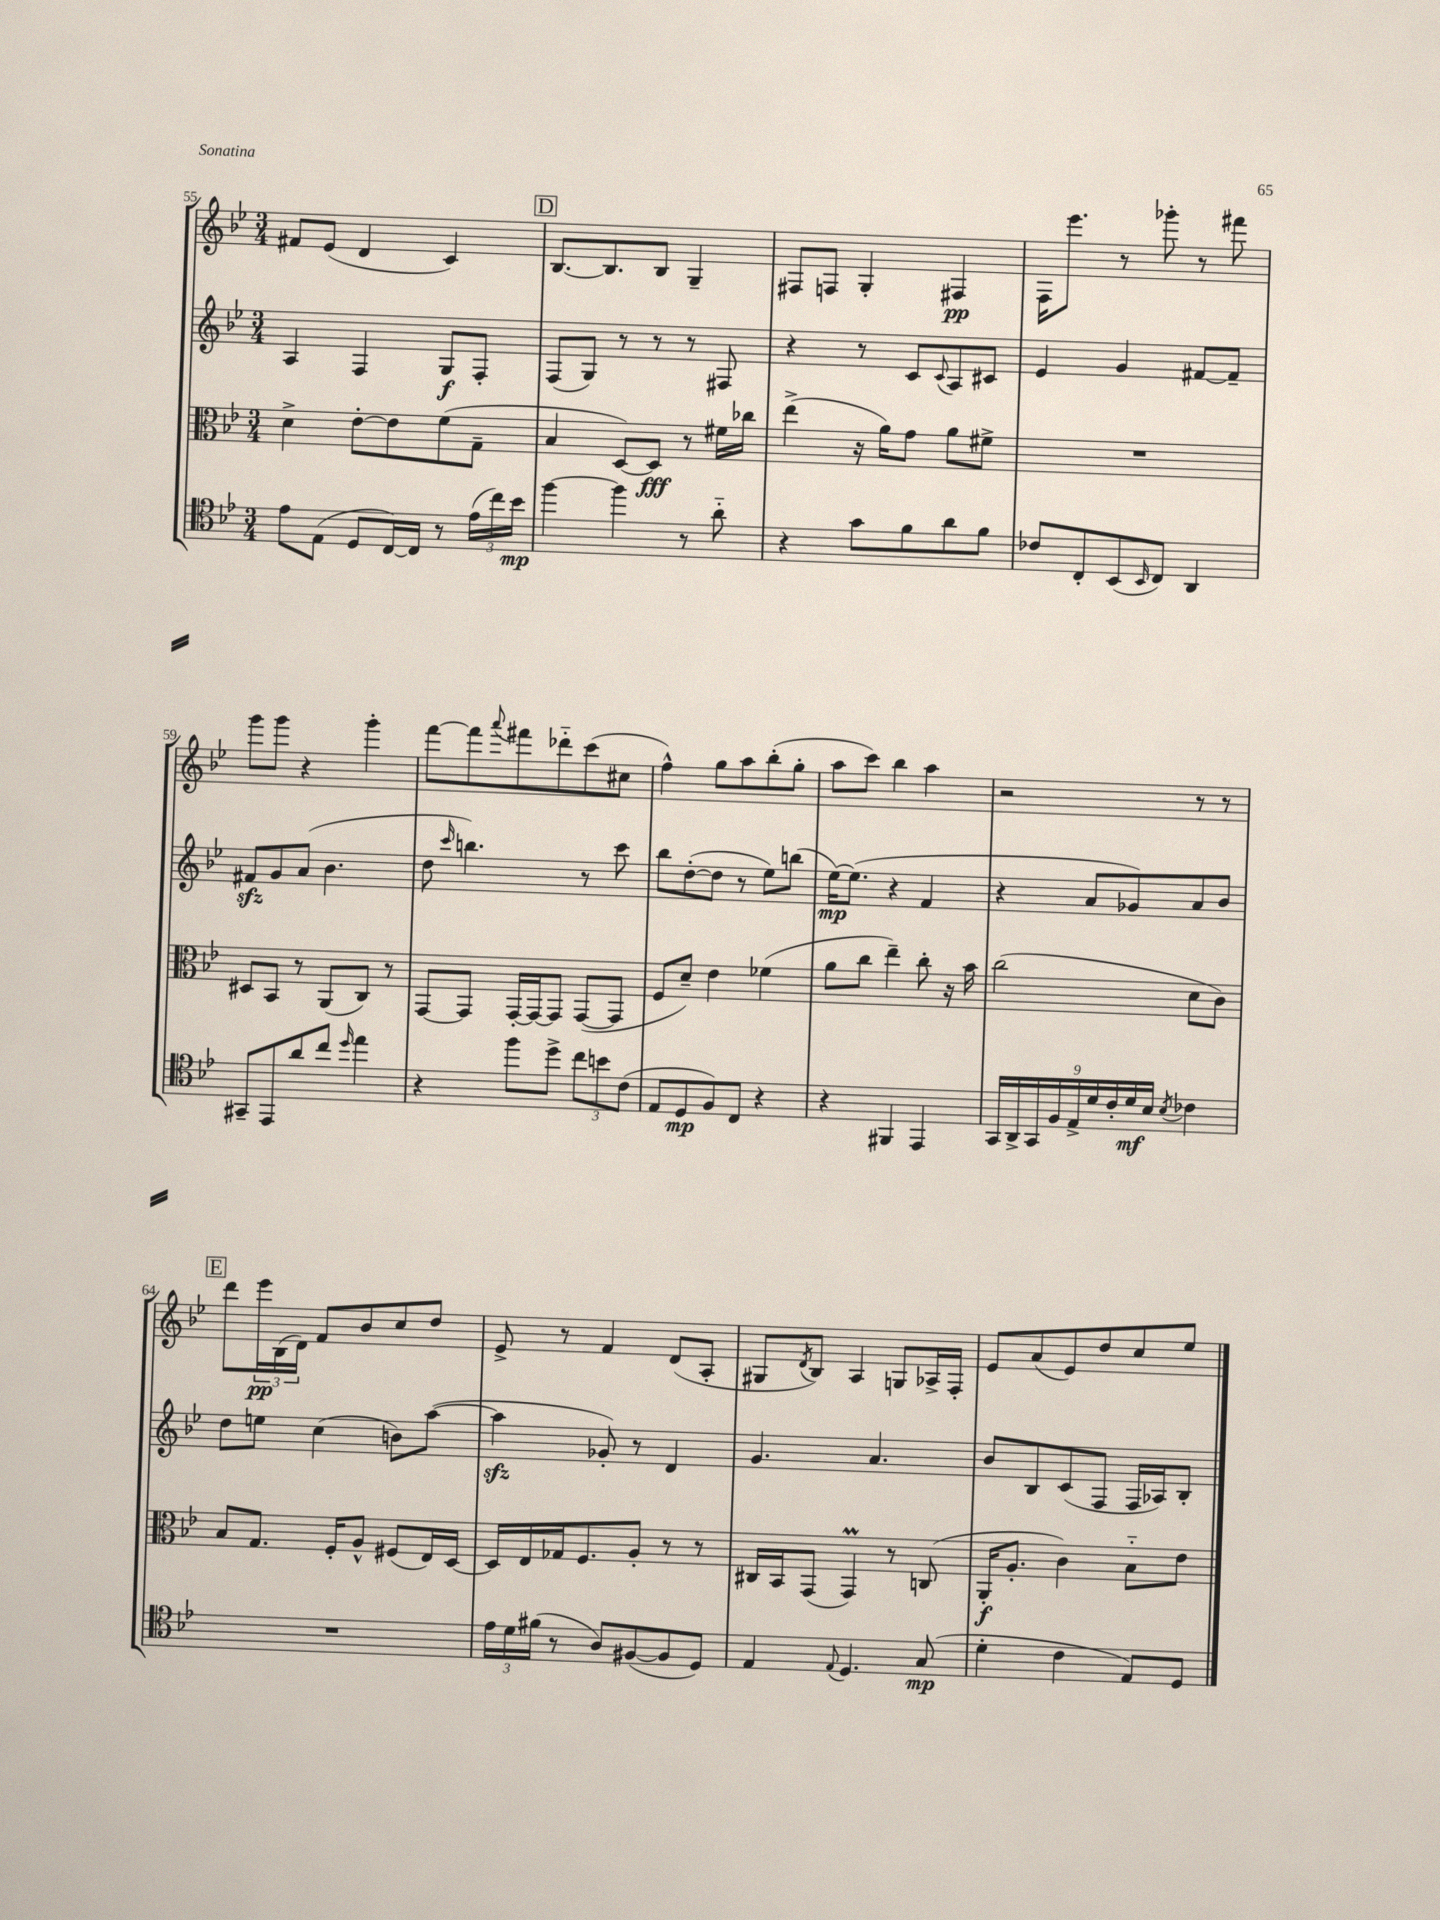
<<
\new StaffGroup <<
\new Staff = "s0" {
    \clef treble \key bes \major \numericTimeSignature \time 3/4
    fis'8 ees'8( d'4 c'4) |
    \mark \markup { \box "D" } bes8.~ bes8. bes8 g4-- |
    fis8 f8 g4-. fis4\pp |
    f16 ees'''8. r8 ges'''8-. r8 fis'''8 |
    g'''8 g'''8 r4 g'''4-. |
    f'''8~ f'''8 \appoggiatura { a'''8 } fis'''8 des'''8-_ c'''8( cis''8 |
    f''4-^) g''8 a''8 bes''8-.( g''8-. |
    a''8 c'''8) bes''4 a''4 |
    r2 r8 r8 |
    \mark \markup { \box "E" } d'''8 \tuplet 3/2 { ees'''16\pp bes16( d'16) } f'8 bes'8 c''8 d''8 |
    ees'8-> r8 f'4 d'8( a8-. |
    gis8 \acciaccatura { d'8 } bes8) a4 g8 aes16-> f16-. |
    ees'8 a'8( ees'8) d''8 c''8 ees''8 \bar "|." |
}
\new Staff = "s1" {
    \clef treble \key bes \major \numericTimeSignature \time 3/4
    a4 f4 g8\f f8-. |
    \mark \markup { \box "D" } f8( g8) r8 r8 r8 fis8 |
    r4 r8 c'8 \appoggiatura { c'8 } a8 cis'8 |
    ees'4 g'4 fis'8~ fis'8-- |
    fis'8\sfz g'8 a'8( bes'4. |
    d''8 \grace { c'''16 } b''4.) r8 c'''8 |
    bes''8 d''8~-.( d''8 r8 ees''8) b''8( |
    ees''16~\mp) ees''8.( r4 f'4 |
    r4 a'8 ges'8) a'8 bes'8 |
    \mark \markup { \box "E" } d''8 e''8 c''4( b'8) a''8~( |
    a''4\sfz ges'8-.) r8 d'4 |
    g'4. a'4. |
    bes'8 bes8 c'8( f8 f16 aes16) bes8-. \bar "|." |
}
\new Staff = "s2" {
    \clef alto \key bes \major \numericTimeSignature \time 3/4
    d'4-> ees'8~-. ees'8 f'8( g8-- |
    \mark \markup { \box "D" } bes4 d8~) d8\fff r8 fis'16 ces''16 |
    ees''4->( r16 a'16) g'8 a'8 fis'8-> |
    R2. |
    dis8 bes,8 r8 a,8( c8) r8 |
    g,8~ g,8 g,16~-. g,16~ g,8 g,8~( g,8 |
    f8 d'8--) ees'4 fes'4( |
    a'8 c''8 ees''4--) c''8-. r16 bes'16 |
    c''2( d'8 c'8) |
    \mark \markup { \box "E" } bes8 g8. f16-. a8-^ fis8( ees16) d16~ |
    d16 ees16 ges16 f8. a8-. r8 r8 |
    cis16 bes,16 g,8( g,4\prall) r8 c8( |
    a,16-.\f a8.-. c'4) bes8-_ ees'8 \bar "|." |
}
\new Staff = "s3" {
    \clef tenor \key bes \major \numericTimeSignature \time 3/4
    ees'8 ees8( d8 c16~) c16 r8 \tuplet 3/2 { ees'16( c''16) bes'16\mp } |
    \mark \markup { \box "D" } f''4~ f''4 r8 a'8-_ |
    r4 g'8 f'8 a'8 f'8 |
    ces'8 c8-. bes,8( \grace { bes,16 } c8) a,4 |
    gis,8-- ees,8 a'8 c''8 \grace { d''16 } ees''4 |
    r4 f''8 d''8-> \tuplet 3/2 { c''8 b'8 c'8( } |
    ees8 d8\mp f8) c8 r4 |
    r4 fis,4 ees,4 |
    \tuplet 9/8 { g,16 a,16-> g,16 f16 ees16-> d'16 c'16-. d'16\mf bes16 } \acciaccatura { bes8 } ces'4 |
    \mark \markup { \box "E" } R2. |
    \tuplet 3/2 { ees'16 d'16 fis'16( } r8 a8) fis8~( fis8 d8) |
    ees4 \appoggiatura { ees8 } d4. g8\mp( |
    d'4-. c'4 ees8) d8 \bar "|." |
}
>>
>>
\layout { \context { \Score currentBarNumber = #55 } }
